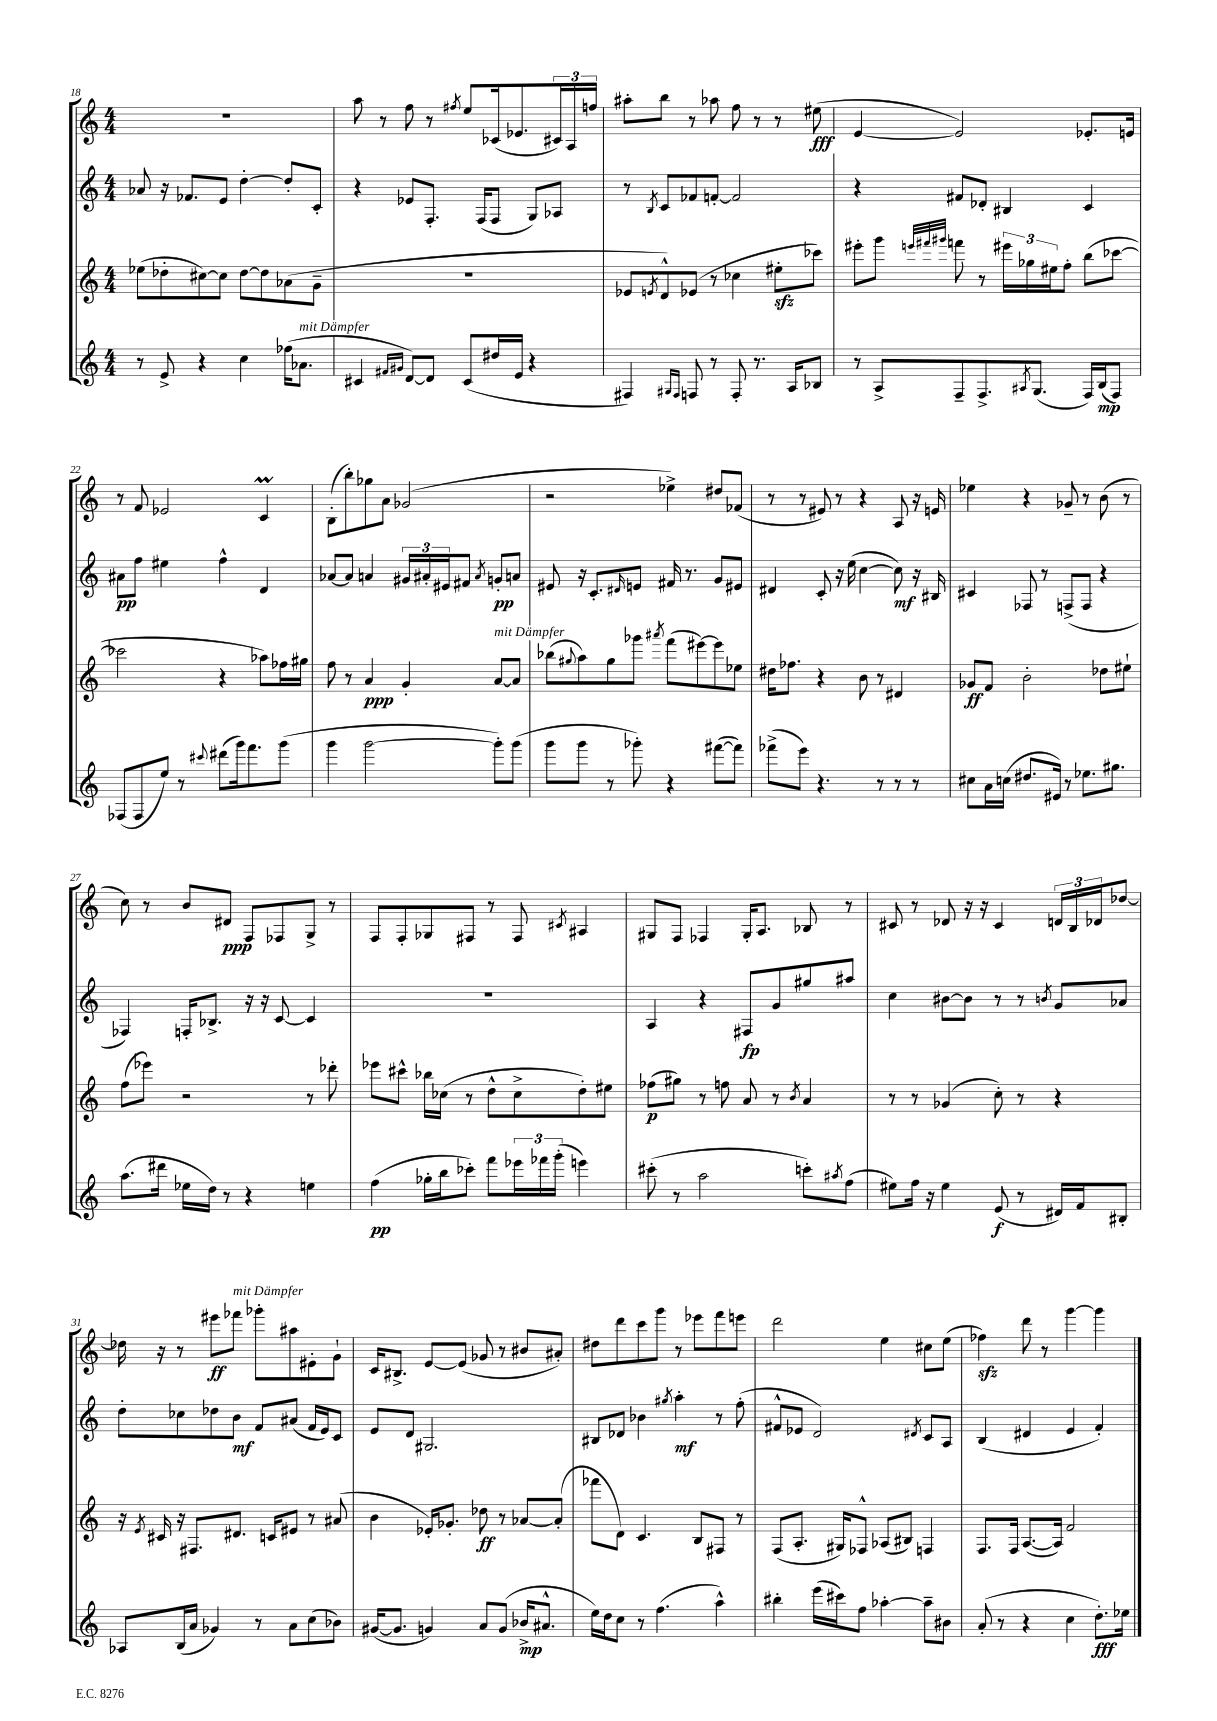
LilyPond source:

<<
\new StaffGroup <<
\new Staff = "s0" {
    \clef treble \key c \major \numericTimeSignature \time 4/4
    R1 |
    a''8 r8 f''8 r8 \acciaccatura { fis''8 } e''8 ces'16( ees'8. \tuplet 3/2 { cis'16) a16 f''16 } |
    ais''8-. b''8 r8 aes''8 f''8 r8 r8 eis''8\fff( |
    e'4~ e'2) ees'8.-. e'16 |
    r8 f'8 ees'2 c'4\prall |
    b8-.( b''8-.) ges''8 a'8 ges'2( |
    r2 ees''4->) dis''8 fes'8( |
    r8 r8 eis'8) r8 r4 a8 r16 e'16 |
    ees''4 r4 ges'8-- r8 b'8( r8 |
    c''8) r8 b'8 dis'8\ppp f8 fes8 g8-> r8 |
    f8 f8-. ges8 fis8 r8 fis8 \acciaccatura { cis'8 } ais4 |
    gis8 f8 fes4 gis16-. a8. bes8 r8 |
    cis'8 r8 des'8 r16 r16 cis'4 \tuplet 3/2 { d'16 b16 des'16 } des''8~ |
    des''16 r16 r8 eis'''8\ff fes'''8^\markup { \italic "mit Dämpfer" } ges'''8-. ais''8 eis'8-. g'8-! |
    c'16 bis8.-> e'8~ e'8( ges'8 r8 bis'8 ais'8-.) |
    dis''8 d'''8 c'''8 g'''8 r8 ees'''8 f'''8 e'''8 |
    d'''2 e''4 cis''8 e''8( |
    fes''4\sfz) d'''8 r8 g'''4~ g'''4 \bar "|." |
}
\new Staff = "s1" {
    \clef treble \key c \major \numericTimeSignature \time 4/4
    aes'8 r16 fes'8. e'8 d''4~-. d''8-. c'8-. |
    r4 ees'8 f8.-. f16( f8 g8) aes8 |
    r8 \acciaccatura { b8 } c'8 fes'8 f'8~-. f'2 |
    r4 fis'8 des'8-. bis4 c'4 |
    ais'8\pp f''8 eis''4 f''4-^ d'4 |
    aes'8~ aes'8 a'4 \tuplet 3/2 { gis'16 ais'16-. eis'16 } fis'8 \acciaccatura { ais'8 } g'8-.\pp a'8 |
    eis'8 r16 c'8.-. \grace { dis'16 } e'8 fis'16 r8. g'8 eis'8 |
    dis'4 c'8-. r16 e''16( c''4~ c''8\mf) r16 bis16 |
    cis'4 fes8 r8 f8->( f8 r4 |
    fes4) f16-. bes8.-> r16 r16 c'8~ c'4 |
    R1 |
    a4 r4 fis8\fp g'8 gis''8 ais''8 |
    c''4 bis'8~ bis'8 r8 r8 \acciaccatura { b'8 } g'8 aes'8 |
    d''8-. ces''8 des''8 b'8\mf f'8 ais'8( f'16 e'16) c'8 |
    e'8 d'8 gis2. |
    bis8 des'8 bes'4 \acciaccatura { gis''8 } a''4-.\mf r8 f''8-.( |
    fis'8-^ ees'8 d'2) \acciaccatura { dis'8 } c'8 a8 |
    b4( dis'4 e'4 f'4-.) \bar "|." |
}
\new Staff = "s2" {
    \clef treble \key c \major \numericTimeSignature \time 4/4
    ees''8( des''8-. cis''8~) cis''8 des''8~ des''8 aes'8( g'8-- |
    R1 |
    ees'8 \acciaccatura { e'8 } d'8-^) ees'8( r8 ces''4 eis''8-.\sfz ces'''8) |
    eis'''8-. g'''8 \grace { e'''32 fis'''32 gis'''32 } f'''8 r8 \tuplet 3/2 { eis'''16 ges''16 eis''16 } f''8-. b''8( ces'''8~ |
    ces'''2 r4 aes''8) fes''16 gis''16 |
    f''8 r8 a'4\ppp g'4-. a'8~^\markup { \italic "mit Dämpfer" } a'8 |
    bes''8( \appoggiatura { gis''8 } a''8) gis''8 ges'''8 \acciaccatura { ais'''8 } f'''8( eis'''8~) eis'''8 ees''8 |
    dis''16 fes''8. r4 b'8 r8 dis'4 |
    ges'8\ff f'8 b'2-. des''8 eis''8-! |
    f''8( ees'''8) r2 r8 des'''8-. |
    ees'''8 cis'''8-^ bes''16 ces''16( r8 d''8-^ ces''8-> d''8-.) eis''8 |
    fes''8\p( gis''8) r8 f''8 a'8 r8 \acciaccatura { b'8 } a'4 |
    r8 r8 ges'4( c''8-.) r8 r4 |
    r16 \acciaccatura { e'8 } cis'16 r16 fis8. dis'8. c'16 eis'8 r8 ais'8( |
    b'4 ees'16-.) ges'8.-. des''8\ff r8 aes'8~ aes'8-.( |
    fes'''8 d'8) c'4. b8 fis8 r8 |
    f8( a8.-. gis16) fes8-^ aes8( bis8) f4 |
    f8. f16 a8.~( a16) f'2 \bar "|." |
}
\new Staff = "s3" {
    \clef treble \key c \major \numericTimeSignature \time 4/4
    r8 e'8-> r4 c''4 fes''16( aes'8.^\markup { \italic "mit Dämpfer" } |
    cis'4 \grace { fis'16 gis'16 } d'8~) d'8 cis'8( dis''16 e'16 r4 |
    fis4) \grace { gis16 fis16 } f8 r8 f8-. r8. a16 bes8 |
    r8 a8-> f8-- f8.-> \acciaccatura { ais8 } g8.( f16) b16\mp( f8) |
    fes8( fes8 e''8) r8 \appoggiatura { cis'''8 } dis'''8( g'''16) f'''8. g'''8( |
    g'''4 g'''2~ g'''8-.) g'''8( |
    g'''8 g'''8 r8 ges'''8-.) r4 fis'''8~( fis'''8) |
    fes'''8->( e'''8) r4. r8 r8 r8 |
    cis''8 a'16 c''16( dis''8. eis'16) r8 ees''8. gis''8. |
    a''8.( dis'''16 ees''16 d''16) r8 r4 e''4 |
    f''4\pp( ges''16-. b''16 ces'''8-.) f'''8 \tuplet 3/2 { ees'''16 fes'''16 g'''16-.( } e'''4) |
    cis'''8-.( r8 a''2 c'''8-.) \acciaccatura { ais''8 } f''8( |
    eis''8) f''16 r16 eis''4 e'8\f( r8 dis'16) f'16 bis8-. |
    aes8 b16( a'16 ges'4) r8 a'8 c''8( bes'8) |
    gis'16~( gis'8. g'4) a'8 g'8( bes'16->\mp ais'8.-^ |
    e''16) d''16 c''8 r8 f''4.( a''4-^) |
    bis''4-. e'''16( cis'''16) f''8 aes''4~-. aes''8-- bis'8 |
    a'8-.( r8 r4 c''4 d''8.-.\fff) ees''16 \bar "|." |
}
>>
>>
\layout { \context { \Score currentBarNumber = #18 } }
